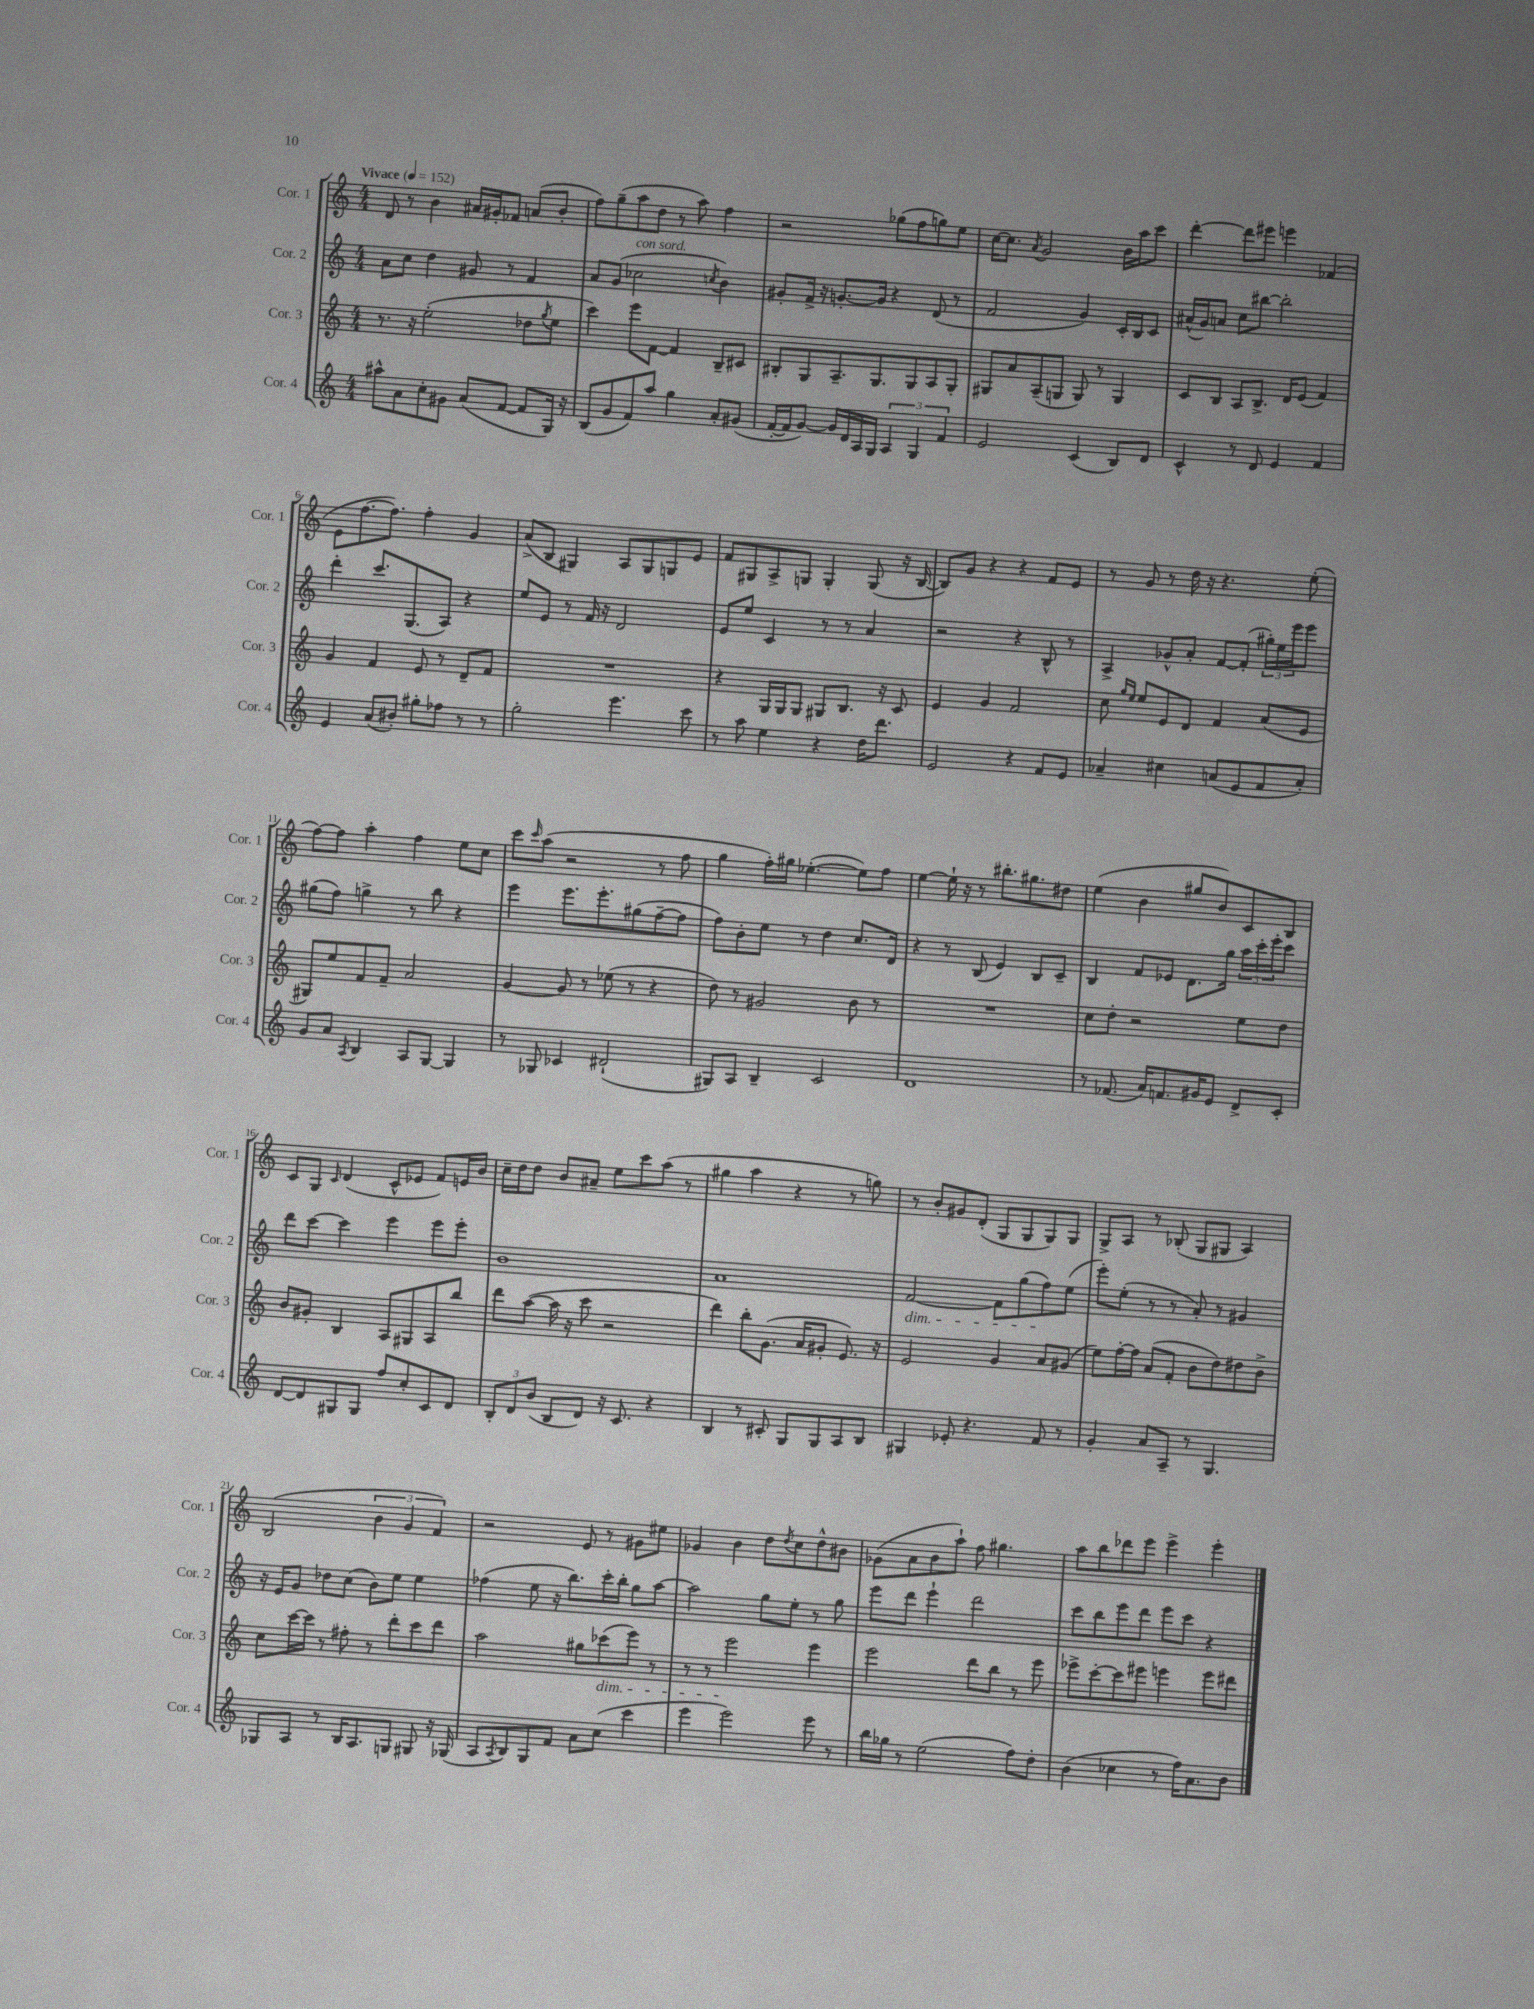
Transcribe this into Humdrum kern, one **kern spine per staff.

**kern	**kern	**kern	**kern
*staff4	*staff3	*staff2	*staff1
*clefG2	*clefG2	*clefG2	*clefG2
*k[]	*k[]	*k[]	*k[]
*M4/4	*M4/4	*M4/4	*M4/4
*MM152	*MM152	*MM152	*MM152
8aa#^^	8.r	8a	8d
8a	.	8cc	8r
.	16r	.	.
8cc'	(2ee'	4dd	4b
8g#	.	.	.
(8a	.	8g#	16a#
.	.	.	16g#'
[8f	.	8r	8f-
8f]	8dd-	4f	(8a
.	8qgg	.	.
16G)	8ee	.	8b'
16r	.	.	.
=	=	=	=
(8B	4ccc)	8a	8ff)
8g	.	(8g	(8gg~
8f)	8eee	2cc-	8aa
8aa	[8f	.	8dd
4gg	4f]	.	8r
.	.	.	8aa)
.	.	8qcc	.
8a'	8B~	4b)	4ff
(8g#	8c#	.	.
=	=	=	=
[16f'	8B#'	8g#'	2r
16f]	.	.	.
[8g)	8G	16f^	.
.	.	16r	.
16g]	8.A~	[8.g'	.
16d	.	.	.
16A	.	.	.
16G	8.G	16g]	.
6A	.	4r	(8gg-
.	8G	.	8ff
6G	.	.	.
.	8A	(8d	8gg)
6f	.	.	.
.	8G'	8r	8ee
=	=	=	=
2e	8G#	2f	[16cc
.	.	.	8.cc]
.	8a	.	.
.	.	.	8qa
.	(8A~	.	2g
.	8G	.	.
(4c	8G)	4g)	.
.	8r	.	.
8B)	4G	16c'	16b
.	.	16B	16aa
8d	.	8c	8ccc
=	=	=	=
4c^^	8c	(16a#^^	[4ddd'
.	.	16g)	.
.	8B	8a	.
8r	8A	8cc	8ddd]
8d	8.B^	[8bb#	8eee#
4e	.	2bb#']	4eee
.	16d	.	.
.	(8e	.	.
4f	4f)	.	(4f-
=	=	=	=
4e	4g	4ddd'	8e
.	.	.	[8.ff
(8a	4f	8.ccc	.
.	.	.	8.ff])
8b#')	.	.	.
.	.	(8.G	.
8gg#'	8e	.	4ff'
8ff-	8r	8A)	.
8r	8d~	4r	4g
8r	8f	.	.
=	=	=	=
2gg'	1r	8ee	(8a^
.	.	8e	8B
.	.	8r	4G#)
.	.	16f	.
.	.	16r	.
4.eee	.	2d	8A
.	.	.	8G#
.	.	.	8G
8ccc	.	.	8e
=	=	=	=
8r	4r	8e	8f
8aa	.	8ee	8G#
4ee	16G	4c	8A^
.	16G	.	.
.	8G	.	8G
4r	8G#	8r	4G'
.	8.B	8r	.
16dd	.	4a	(8G
8.ddd	16r	.	.
.	8c	.	16r
.	.	.	[16B
=	=	=	=
2e	4e	2r	8B])
.	.	.	8g
.	4g	.	4r
4r	2f	4r	4r
8f	.	8B^^	8f
8e	.	8r	8e
=	=	=	=
4a-~	8cc	4A^	8r
.	16qqgg	.	.
.	16qqee	.	.
.	8ee	.	8g
4cc#	8e	8g-^^	8r
.	8d	8a'	16dd
.	.	.	16r
(8a	4f	[8f	4.r
8e	.	(8f']	.
8f	(8a	24gg#')	.
.	.	24ee	.
.	.	24eee	.
8a')	8e	8eee	(8ee'
=	=	=	=
8g	8G#)	(8gg#	[8ff)
8a	8ee	8ff)	8ff]
8qA	.	.	.
4B	8f	4gg^	4aa'
.	8f~	.	.
8A	2a	8r	4ff
[8G	.	8bb	.
4G]	.	4r	8ee
.	.	.	8cc
=	=	=	=
8r	[4g	4eee	8ccc
.	.	.	16qqccc
8G-	.	.	(8aa
4c-	8g]	8.eee	2r
.	8r	.	.
.	.	8.eee'	.
(2d#`	(8ee-	.	.
.	8r	(8gg#	.
.	4r	[8ff~	8r
.	.	8ff]	8ff
=	=	=	=
8G#)	8dd)	8ff)	4gg
8A	8r	8b'	.
4B~	2g#	8ee	16ff')
.	.	.	16gg#
.	.	8r	([4.ee-'
2c	.	4dd	.
.	8b	8.cc	8ee-])
.	8r	.	8ff
.	.	16d	.
=	=	=	=
1d	1r	4r	[4ee
.	.	8r	16ee`]
.	.	.	16r
.	.	(8B	8r
.	.	4e)	8.bb#'
.	.	.	8.gg#
.	.	8B	.
.	.	8c~	8dd#
=	=	=	=
8r	8cc	4B	(4ee
(8.f-	8dd'	.	.
.	2r	8f	4b
16a)	.	.	.
8.f	.	8e-	.
.	.	8.d	8gg#
16g#	.	.	.
8e	.	.	8b)
.	.	16gg	.
8d^	8ee	24aa	8c
.	.	24ccc'	.
.	.	24eee'	.
8c'	8dd	8ccc	8B
=	=	=	=
[8d	8b	8ddd	8c
8d]	8g#'	[8ccc	8G
.	.	.	16qqc
8G#	4B	4ccc]	(4d
8G#	.	.	.
8ff	8A	4eee	8c^^
8cc'	8G#	.	8e-
8c	8A	8eee	8f)
8d	8bb	8eee'	16e
.	.	.	16b
=	=	=	=
12B'	8ddd	1b	16cc~
.	.	.	16dd
12d	.	.	.
.	([8aa	.	8dd
(12b	.	.	.
8B	16aa]	.	8b
.	16r	.	.
8d)	8ccc	.	8a#~
16r	2r	.	8ee
8.c	.	.	.
.	.	.	8ccc
4r	.	.	(8aa
.	.	.	8r
=	=	=	=
4B	4ddd)	1a	4gg#
8r	8bb'	.	4aa
8c#'	(8.g	.	.
8G	.	.	4r
.	16a	.	.
8G	8g#'	.	.
8A	8.e)	.	8r
8B	.	.	8gg)
.	16r	.	.
=	=	=	=
4G#	2e	[2f	8r
.	.	.	8b'
8e-'	.	.	8g#
4.r	.	.	(8d'
.	4g	8f]	8G
.	.	(8gg	8G
8f	8a	8ff)	8G)
8r	(8g#	(8ee	8G
=	=	=	=
4g'	8ee)	8eee')	8G^
.	[16ff'	(8ee'	8A
.	16ff]	.	.
8a	(8a	8r	8r
8A~	8f'	8r	(8B-'
8r	8b	8a')	8G
4.G	8dd)	8r	8G#
.	8dd#	4g#	4A)
.	8b^	.	.
=	=	=	=
8G-	8cc	16r	(2B
.	.	16e	.
8A	[16ccc	8g	.
.	16ccc]	.	.
8r	8r	8dd-	.
16B	8ff#'	(8cc	.
8.A	.	.	.
.	8r	8b)	6b
8G	8ddd'	8ee	.
.	.	.	6g
8G#	8ccc	4ee	.
.	.	.	6f)
16r	8ddd	.	.
(16G-	.	.	.
=	=	=	=
8A	2aa	(4ff-	2r
8qA	.	.	.
8B)	.	.	.
8G	.	8ee	.
8f	.	16r	.
.	.	8.bb)	.
8a	8gg#	.	8e
(8cc	(8ccc-	16ccc'	8r
.	.	16bb'	.
4ccc	8eee)	8gg	8g#
.	8r	[8aa	8ee#
=	=	=	=
4eee	8r	2aa]	4g-
.	8r	.	.
2eee)	2eee	.	4b
.	.	8gg	8dd
.	.	.	8qdd
.	.	8ee'	8cc
8eee	4eee	8r	8dd^^
8r	.	8gg	8b#
=	=	=	=
16bb	2eee	8eee	(8g-
16gg-	.	.	.
8r	.	8ddd	8a
(2ee	.	4eee`	8b
.	.	.	8aa`)
.	8ddd	2ddd	8ff
.	8bb	.	4.gg#
8ff)	8r	.	.
8dd'	8eee	.	.
=	=	=	=
(4b	8eee-^	8ccc	8aa
.	[8ccc'	8bb	8bb
4cc-	8ccc]	8eee	8ddd-
.	8eee#	8ddd	8eee
8r	4eee	8eee	4eee^
16ff)	.	8ccc	.
8.a	.	.	.
.	8eee	4r	4eee'
8b	8ddd#	.	.
==	==	==	==
*-	*-	*-	*-
